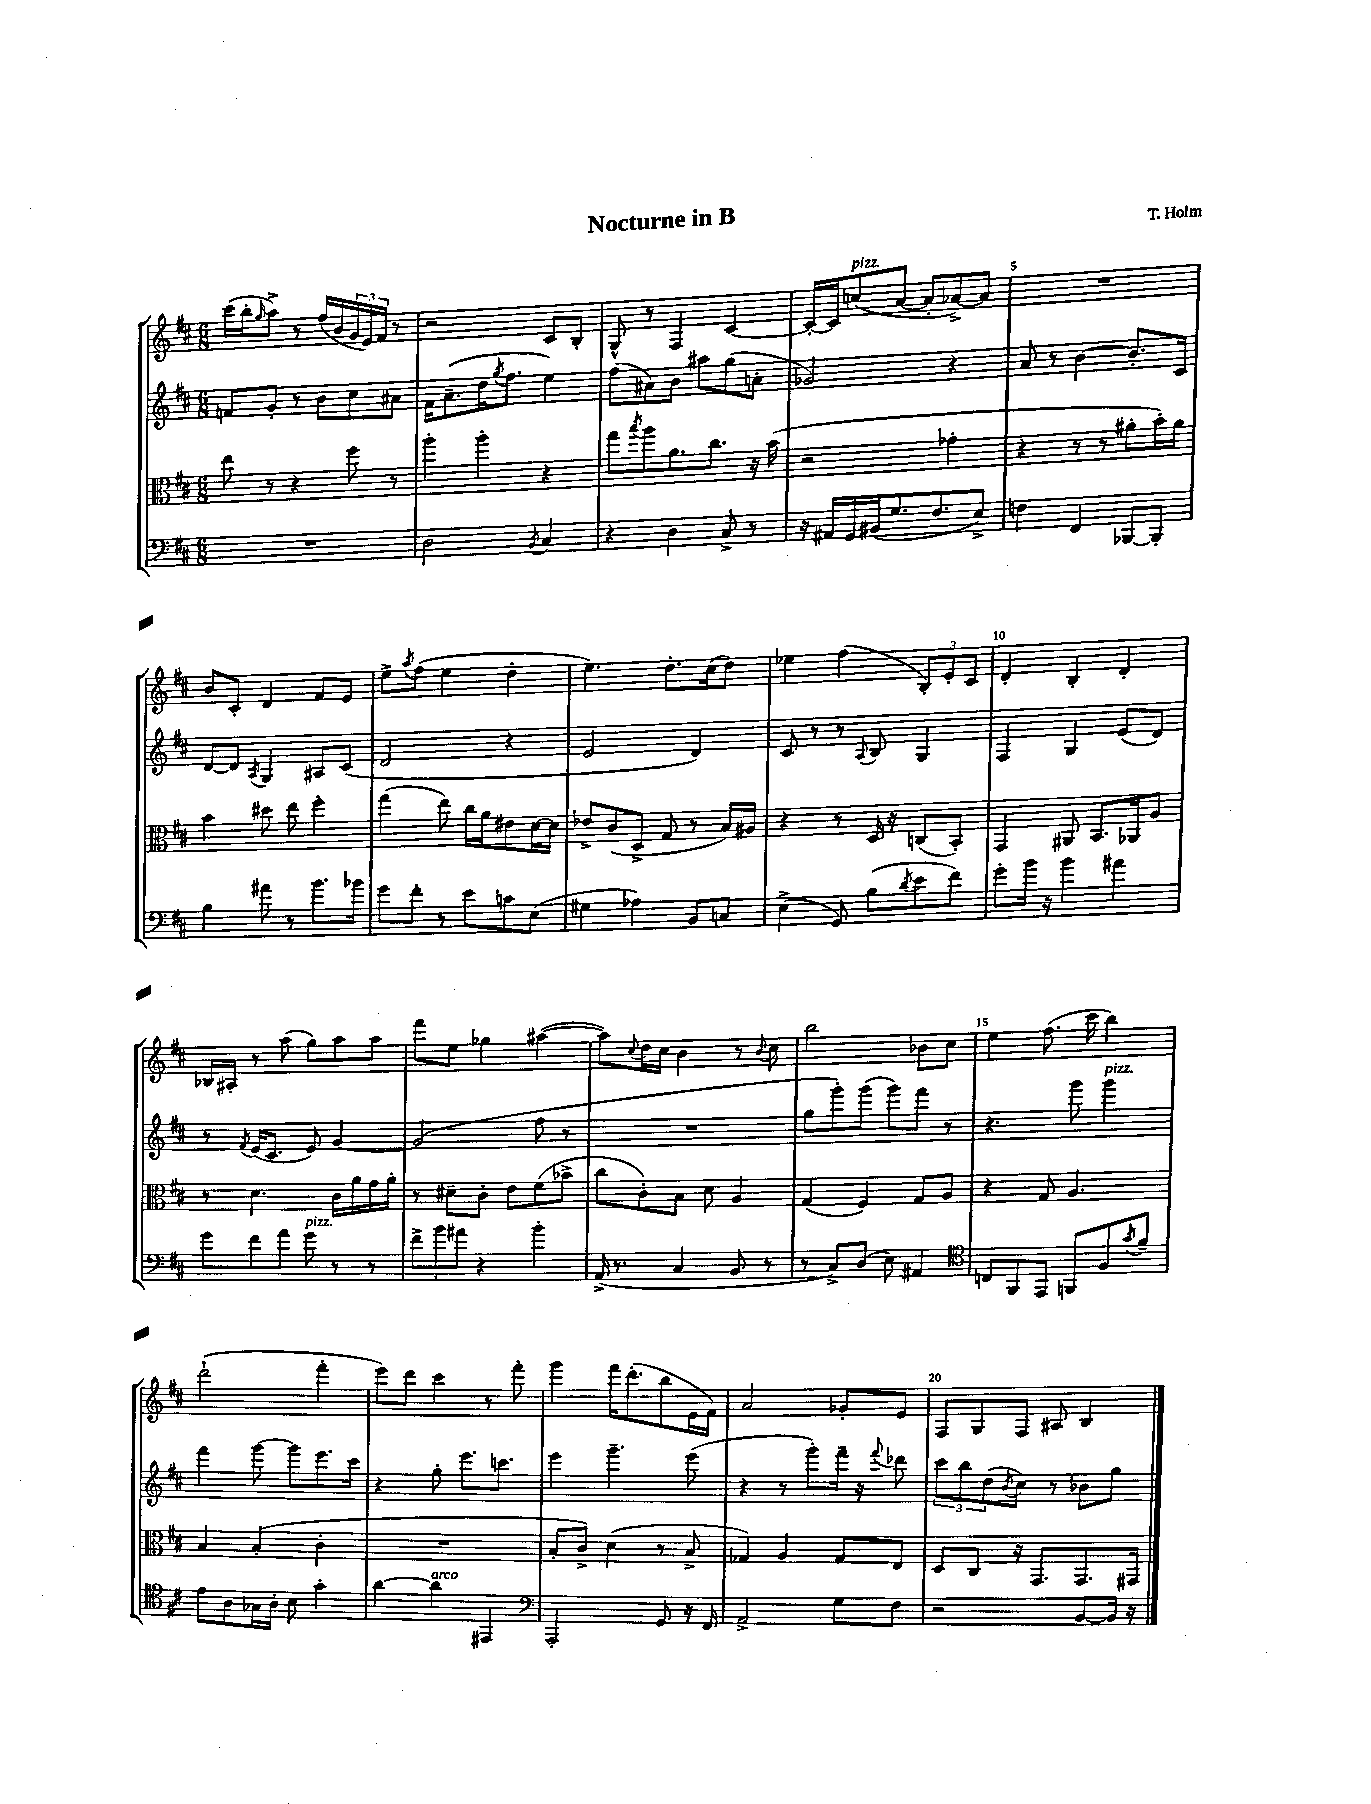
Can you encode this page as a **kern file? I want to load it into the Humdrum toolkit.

**kern	**kern	**kern	**kern
*staff4	*staff3	*staff2	*staff1
*clefF4	*clefC3	*clefG2	*clefG2
*k[f#c#]	*k[f#c#]	*k[f#c#]	*k[f#c#]
*M6/8	*M6/8	*M6/8	*M6/8
2.r	8ee\	8f/L	(16ccc#\LL
.	.	.	16bb'\J
.	.	.	16qqgg/
.	8r	8g'/J	8aa^\J)
.	4r	8r	8r
.	.	8b\L	(16ff#/LL
.	.	.	16b/
.	8ff#\	8cc#\	24g/
.	.	.	24e/)
.	.	.	24f#/JJ
.	8r	8a#\J	8r
=	=	=	=
2D\	4aa'\	16f#\LK	2r
.	.	(8.a~\	.
.	4aa'\	16dd\K	.
.	.	8qgg/	.
.	.	8.ff#\J	.
8qBB/	.	.	.
4C#/	4r	4ee\)	8c#/L
.	.	.	8B'/J
=	=	=	=
4r	8gg\L	(8ff#\L	8G^^/
.	8qbb/	.	.
.	8aa\	8a#\)	8r
4D\	8.a\	8b\J	4F#/
.	.	8aa#\L	.
.	8.cc#\J	.	.
8C#^/	.	(8gg\	[4c#/
8r	16r	8a'\J	.
.	(16b\	.	.
=	=	=	=
16r	2r	2g-/)	16c#'/_LL
16AA#/LL	.	.	16c#/]J
16GG/	.	.	(8cc/
(16BB#/J	.	.	.
8.G/	.	.	[8a/J
.	.	.	8a'/]L
8.F#/	.	.	.
.	4g-'\	4r	[8a-^/)
8E^/J)	.	.	8a-/]J
=	=	=	=
4F\	4r	8a/	2.r
.	.	8r	.
4FF#/	8r	[4b\	.
.	8r	.	.
[8BBB-/L	8a#'\L	8.b'/]L	.
8BBB-'/]J	16b'\L)	.	.
.	16a#\JJ	16c#/Jk	.
=	=	=	=
4B\	4b\	[8d/L	8b/L
.	.	8d/]J	8c#'/J
.	.	8qA/	.
8a#\	8dd#\	4G/	4d/
8r	8ee\	.	.
8.b\L	4ff#'\	8A#/L	8f#/L
.	.	(8c#/J	8e/J
16b-\Jk	.	.	.
=	=	=	=
8g\L	(4gg\	2d/	8ee^\L
.	.	.	8qaa/
8f#'\J	.	.	(8ff#\J
8r	8ee\)	.	4ee\
8e\L	16cc#\LL	.	.
.	16a\J	.	.
8c\	8e#\	4r	4dd'\
(8E\J	[16d\L	.	.
.	16d\]JJ	.	.
=	=	=	=
4G#\	8e-^/L	2e/	4.ee\)
.	(8c#/	.	.
4A-\)	8D^/J	.	.
.	8G/	.	8.dd'\L
8BB/L	8r	4d/)	.
.	.	.	(16cc#\k
8C/J	16B/LL)	.	8dd\J)
.	16A#/JJ	.	.
=	=	=	=
(4E^\	4r	8c#/	4ee-\
.	.	8r	.
8GG/)	8r	8r	(4ff#\
.	.	8qqA/	.
(8B\L	16D/	8B/	.
.	16r	.	.
8qd/	.	.	.
8e\	(8C/L	4G/	12B'/L)
.	.	.	12e'/
8f#\J)	8BB'/J)	.	.
.	.	.	12c#/J
=	=	=	=
8g'\L	4GG/	4F#/	4d'/
16b\Jk	.	.	.
16r	.	.	.
4b\	8AA#/	4G/	4B'/
.	8.BB/L	.	.
4a#\	.	(8e/L	4d'/
.	16AA-/k	.	.
.	8A/J	8d/J)	.
=	=	=	=
8g\L	8r	8r	16B-/LL
.	.	.	16A#'/JJ
.	.	8qf#/	.
8f#\	4.d\	(16e/LK	8r
.	.	8.c#/J	.
8a\J	.	.	(8aa\
8g\	.	8e/)	8gg\L)
8r	16c#\LL	[4g/	8aa\
.	16a\	.	.
8r	16g\	.	8aa\J
.	16a'\JJ	.	.
=	=	=	=
12f#^\L	8r	(2g/]	8fff#\L
12b\	.	.	.
.	8d#~\L	.	8ee\J
12a#\J	.	.	.
4r	8c#'\J	.	4gg-\
.	8e\L	.	.
4b'\	(8f#\	8ff#\	([4aa#\
.	8b-^\J	8r	.
=	=	=	=
(16AA^/	8cc#\L	2.r	8aa#\]L)
8.r	.	.	.
.	.	.	8qqcc#/
.	8c#'\)	.	16dd\L
.	.	.	16cc#\JJ
4C#/	8B\J	.	4b\
.	8d\	.	.
8BB/	4A/	.	8r
.	.	.	8qqb/
8r	.	.	8cc#\
=	=	=	=
8r	(4G/	8gg\L	2bb\
8C#^/L)	.	8ggg'\)	.
(8D/J	4F#/)	(8ggg\J	.
8E\)	.	8ggg\L)	.
4AA#/	8G/L	8fff#\J	8b-\L
.	8A/J	8r	8cc#\J
=	=	=	=
*clefC4	*	*	*
8C/L	4r	4.r	4ee\
8FF#/	.	.	.
8EE/J	8G/	.	(8.ff#\
8FF/L	4.A/	8ggg\	.
.	.	.	16ccc#\
8F#/	.	4ggg\	4bb\)
8qg/	.	.	.
8f#~/J	.	.	.
=	=	=	=
8e\L	4B/	4fff#\	(2ddd`\
8A\	.	.	.
16G-\L	(4B'/	[8ggg\	.
16A'\JJ	.	.	.
8B\	.	8ggg\]L	.
4g'\	4c#'\	8.eee\	4fff#'\
.	.	16ccc#\Jk	.
=	=	=	=
[4a\	2.r	4r	8eee\L)
.	.	.	8ddd\J
4a\]	.	8gg'\	4ccc#\
.	.	8.eee\L	.
4EE#/	.	.	8r
.	.	8.ccc\J	.
.	.	.	8fff#'\
=	=	=	=
*clefF4	*	*	*
2AAA'/	8B'/L	4eee\	4ggg\
.	8c#^/J)	.	.
.	(4d\	4.ggg~\	16fff#\LK
.	.	.	(8.ddd'\
8GG/	8r	.	8bb\
16r	8B^/	(8eee\	16e\L
16FF#/	.	.	16f#\JJ)
=	=	=	=
2AA^/	4G-/)	4r	2a/
.	4A/	8r	.
.	.	8ggg'\L)	.
8G\L	8G-/L	16fff#~\Jk	8g-'/L
.	.	16r	.
.	.	8qqfff#/	.
8F#\J	8E/J	8ddd-\	8e/J
=	=	=	=
2r	8D/L	12ccc#\L	8F#/L
.	.	12bb\	.
.	8C#/J	.	8G/
.	.	(12dd\	.
.	.	8qb/	.
.	16r	8cc#\J)	8F#/J
.	8.GG/L	.	.
.	.	8r	8A#/
[8BB/L	8.GG/	8b-\L	4B/
16BB/]Jk	.	8gg\J	.
16r	16GG#/Jk	.	.
==	==	==	==
*-	*-	*-	*-
